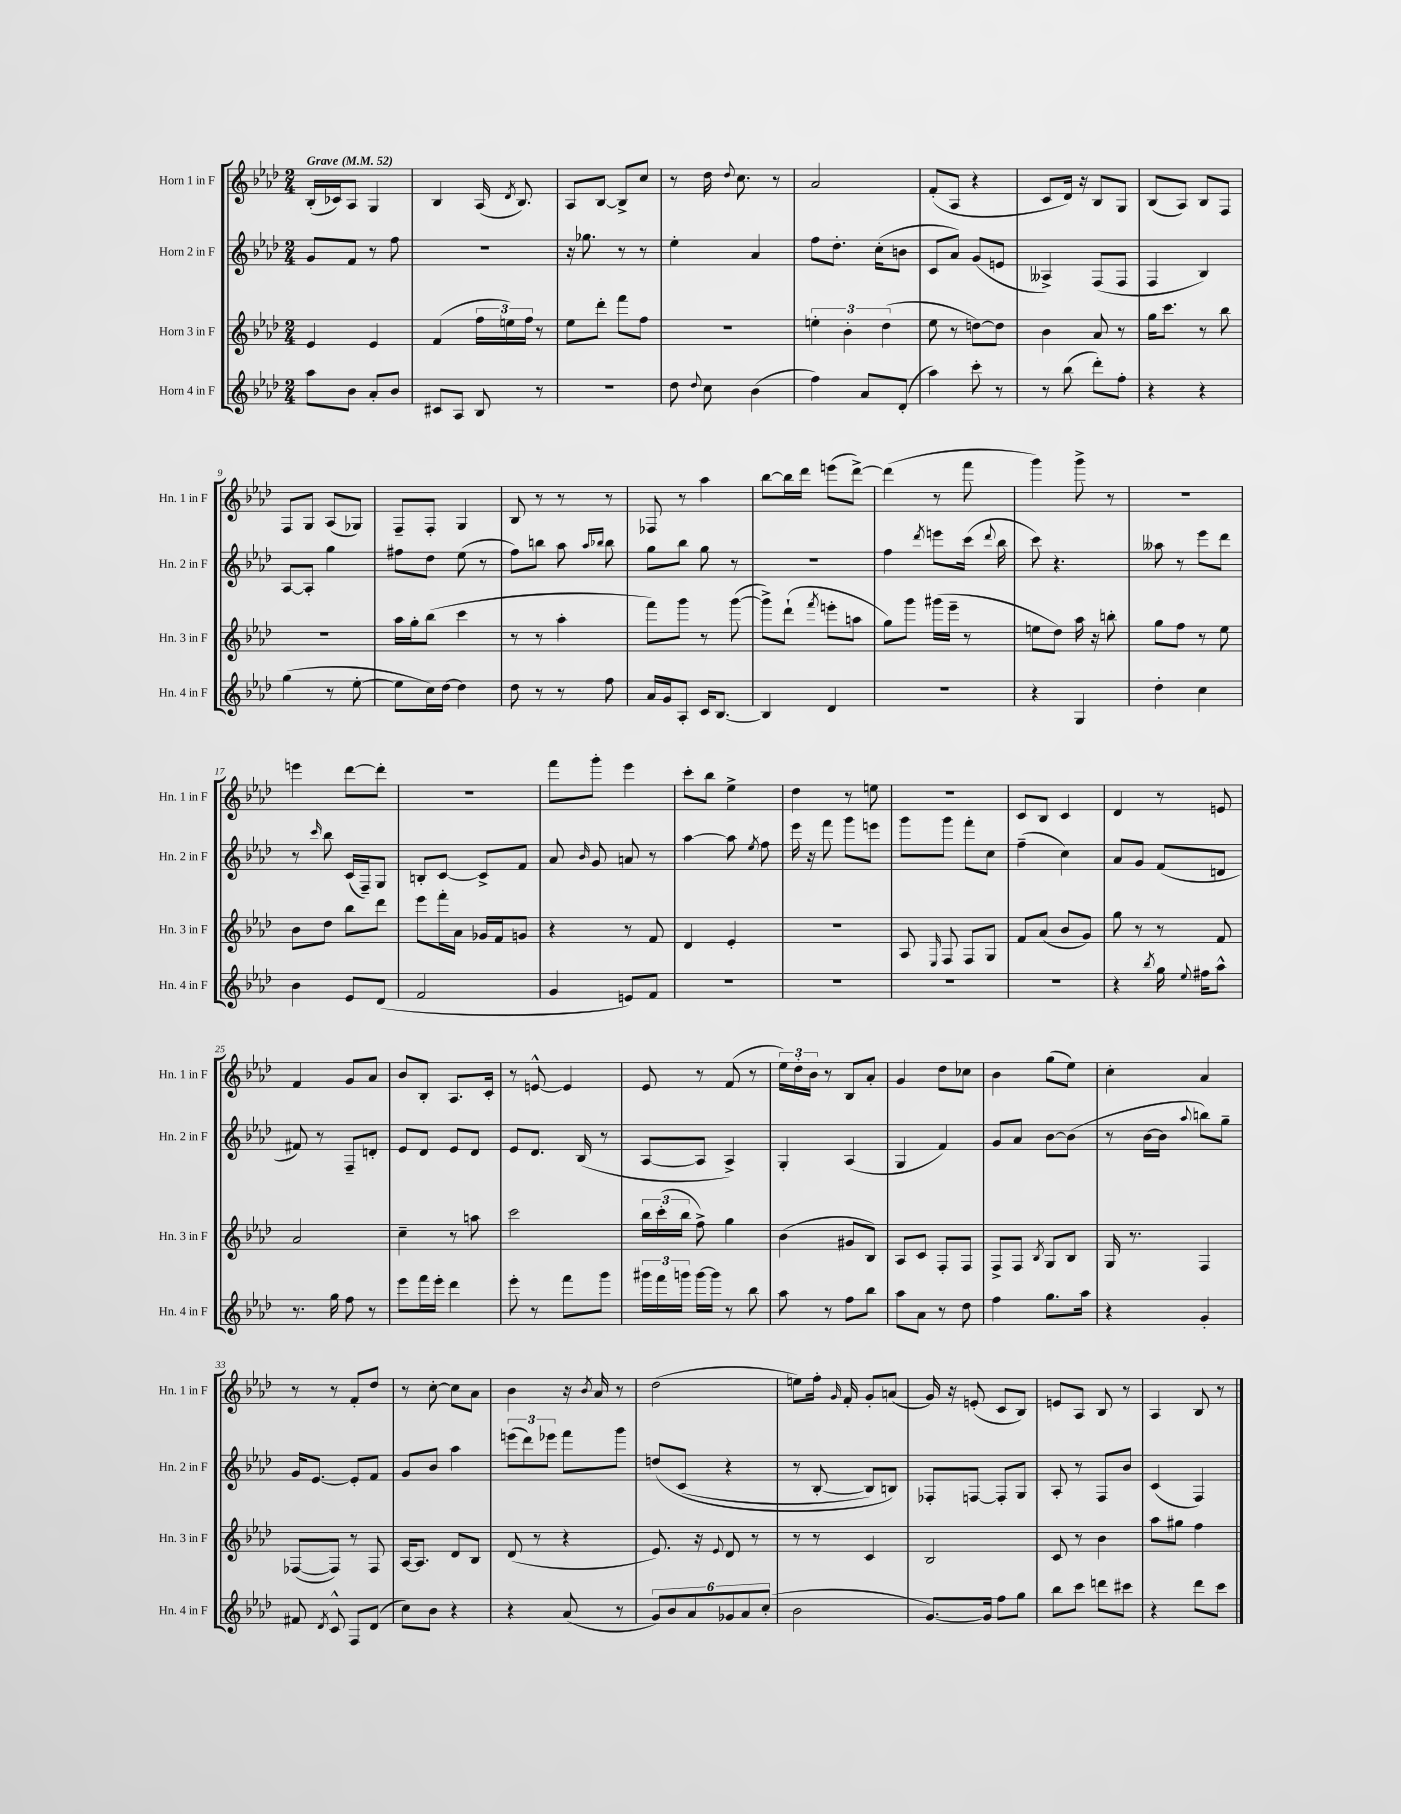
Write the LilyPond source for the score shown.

<<
\new StaffGroup <<
\new Staff = "s0" \with { instrumentName = "Horn 1 in F" shortInstrumentName = "Hn. 1 in F" } {
    \clef treble \key aes \major \numericTimeSignature \time 2/4 \tempo "Grave" 4 = 52
    \autoBeamOff bes16[-.( ces'16) aes8] g4 |
    bes4 aes16( \acciaccatura { des'8 } bes8.) |
    aes8[ bes8]~ bes8[-> c''8] |
    r8 des''16 \appoggiatura { des''8 } c''8. r8 |
    aes'2 |
    f'8[-.( aes8] r4 |
    c'8[ des'16]) r16 bes8[ g8] |
    bes8[( aes8]) bes8[ f8] |
    f8[ g8] aes8[( ges8]) |
    f8[-- f8]-. g4 |
    bes8 r8 r8 r8 |
    fes8 r8 aes''4 |
    bes''8[~ bes''16 des'''16] e'''8[( des'''8]~->) |
    des'''4( r8 f'''8 |
    g'''4) g'''8-> r8 |
    R2 |
    e'''4 des'''8[~ des'''8]-. |
    R2 |
    f'''8[ g'''8]-. ees'''4 |
    c'''8[-. bes''8] ees''4-> |
    des''4 r8 e''8 |
    r2 |
    c'8[ bes8] c'4 |
    des'4 r8 e'8 |
    f'4 g'8[ aes'8] |
    bes'8[ bes8]-. aes8.[ c'16]-. |
    r8 e'8~-^ e'4 |
    ees'8 r8 f'8( r8 |
    \tuplet 3/2 { ees''16[) des''16-. bes'16] } r8 bes8[ aes'8]-. |
    g'4 des''8[ ces''8] |
    bes'4 g''8[( ees''8]) |
    c''4-. aes'4 |
    r8 r8 f'8[-. des''8] |
    r8 c''8~-. c''8[ aes'8] |
    bes'4 r16 \acciaccatura { bes'8 } aes'16 r8 |
    des''2( |
    e''8[) f''16]-. \grace { g'16 } f'16-. g'8[-. a'8]( |
    g'16) r16 e'8-.( c'8[ bes8]) |
    e'8[ aes8] bes8 r8 |
    aes4 bes8 r8 \bar "|." |
}
\new Staff = "s1" \with { instrumentName = "Horn 2 in F" shortInstrumentName = "Hn. 2 in F" } {
    \clef treble \key aes \major \numericTimeSignature \time 2/4
    \autoBeamOff g'8[ f'8] r8 f''8 |
    R2 |
    r16 ges''8. r8 r8 |
    ees''4-. aes'4 |
    f''8[ des''8.]-. c''16[-.( b'8] |
    c'8[ aes'8]) g'8[( e'8] |
    aeses4->) f8[( f8] |
    f4 bes4) |
    aes8[~ aes8]-. g''4 |
    fis''8[ des''8] ees''8( r8 |
    f''8[) b''8] aes''8 \grace { aes''16[ bes''16] } bes''8 |
    g''8[ bes''8] g''8 r8 |
    r2 |
    f''4 \acciaccatura { des'''8 } e'''8[ c'''16]( \appoggiatura { des'''8 } bes''16 |
    c'''8) r4. |
    aeses''8 r8 ees'''8[ des'''8] |
    r8 \grace { c'''16 } bes''8 c'16[( f16--) g8] |
    b8[-. c'8]~ c'8[-> f'8] |
    aes'8 \grace { bes'16 } g'8 a'8 r8 |
    aes''4~ aes''8 \acciaccatura { ees''8 } f''8 |
    ees'''16 r16 f'''8 g'''8[ e'''8] |
    g'''8[ g'''8] f'''8[-. c''8] |
    f''4--( c''4) |
    aes'8[ g'8] f'8[( d'8] |
    fis'8) r8 f8[-- d'8]-. |
    ees'8[ des'8] ees'8[ des'8] |
    ees'8[ des'8.] bes16( r8 |
    aes8[~ aes8] aes4->) |
    g4-. aes4( |
    g4 f'4) |
    g'8[ aes'8] bes'8[~ bes'8]( |
    r8 bes'16[~ bes'16] \appoggiatura { aes''8 } b''8[) g''8]-- |
    g'16[ ees'8.]~ ees'8[-. f'8] |
    g'8[ bes'8] aes''4 |
    \tuplet 3/2 { e'''8[( des'''8) ees'''8] } f'''8[ g'''8] |
    d''8[\( c'8]( r4 |
    r8 bes8~-. bes8[) b8]\) |
    fes8[-. f8]~ f8[-. g8] |
    aes8-. r8 f8[ bes'8] |
    c'4( f4) \bar "|." |
}
\new Staff = "s2" \with { instrumentName = "Horn 3 in F" shortInstrumentName = "Hn. 3 in F" } {
    \clef treble \key aes \major \numericTimeSignature \time 2/4
    \autoBeamOff ees'4 ees'4 |
    f'4( \tuplet 3/2 { f''16[ e''16) f''16] } r8 |
    ees''8[ des'''8]-. f'''8[ f''8] |
    r2 |
    \tuplet 3/2 { e''4-. bes'4-. des''4( } |
    ees''8 r8 d''8[~) d''8] |
    bes'4 aes'8 r8 |
    g''16[ c'''8.] r8 bes''8 |
    R2 |
    aes''16[ g''16-. bes''8]( c'''4 |
    r8 r8 aes''4-. |
    f'''8[) g'''8] r8 g'''8~( |
    g'''8[->) des'''8]-!( \acciaccatura { f'''8 } e'''8[-. a''8] |
    g''8[) g'''8] gis'''16[( ees'''16]-- r8 |
    e''8[ des''8]) aes''16 r16 b''8-. |
    g''8[ f''8] r8 ees''8 |
    bes'8[ des''8] bes''8[ des'''8] |
    ees'''8[ f'''16-. aes'16] ges'16[ f'16 g'8] |
    r4 r8 f'8 |
    des'4 ees'4-. |
    R2 |
    aes8 \grace { ees16 } f8 f8[ g8] |
    f'8[ aes'8]( bes'8[ g'8]) |
    g''8 r8 r8 f'8 |
    aes'2 |
    c''4-- r8 a''8 |
    c'''2 |
    \tuplet 3/2 { bes''16[ c'''16-.( bes''16] } f''8->) g''4 |
    bes'4( gis'8[ bes8]) |
    aes8[ c'8] f8[-. f8] |
    f8[-> f8] \acciaccatura { bes8 } g8[ bes8] |
    g16 r8. f4 |
    fes8[~( fes8]) r8 fes8 |
    aes16[~ aes8.] des'8[ bes8] |
    des'8( r8 r4 |
    ees'8.) r16 \appoggiatura { ees'8 } des'8 r8 |
    r8 r8 c'4 |
    bes2 |
    c'8 r8 bes'4 |
    aes''8[ gis''8] f''4 \bar "|." |
}
\new Staff = "s3" \with { instrumentName = "Horn 4 in F" shortInstrumentName = "Hn. 4 in F" } {
    \clef treble \key aes \major \numericTimeSignature \time 2/4
    \autoBeamOff aes''8[ bes'8] aes'8[-. bes'8] |
    cis'8[ aes8] bes8 r8 |
    R2 |
    des''8 \appoggiatura { des''8 } c''8 bes'4( |
    f''4) aes'8[ des'8]-.( |
    aes''4) c'''8-. r8 |
    r8 bes''8( des'''8[-.) f''8]-. |
    r4 r4 |
    g''4( r8 ees''8~-. |
    ees''8[ c''16) des''16]~ des''4 |
    des''8 r8 r8 f''8 |
    aes'16[ g'16 aes8]-. c'16[ bes8.]~ |
    bes4 des'4 |
    R2 |
    r4 g4 |
    des''4-. c''4 |
    bes'4 ees'8[ des'8]( |
    f'2 |
    g'4 e'8[) f'8] |
    R2 |
    R2 |
    R2 |
    R2 |
    r4 \acciaccatura { bes''8 } g''16 \appoggiatura { ees''8 } fis''16[ aes''8]-^ |
    r8. g''16 f''8 r8 |
    ees'''8[ f'''16 ees'''16]-. des'''4 |
    ees'''8-. r8 f'''8[ g'''8] |
    \tuplet 3/2 { gis'''16[ f'''16 g'''16] } g'''16[~ g'''16] r8 bes''8 |
    aes''8 r8 f''8[ bes''8] |
    aes''8[ aes'8] r8 des''8 |
    f''4 g''8.[ aes''16] |
    r4 g'4-. |
    fis'8 \acciaccatura { des'8 } c'8-^ f8[ des'8]( |
    c''8[) bes'8] r4 |
    r4 aes'8( r8 |
    \tuplet 6/4 { g'8[) bes'8 aes'8 ges'8 aes'8 c''8]-.( } |
    bes'2 |
    g'8.[~) g'16] f''8[ g''8] |
    bes''8[ c'''8] d'''8[ cis'''8] |
    r4 des'''8[ c'''8] \bar "|." |
}
>>
>>
